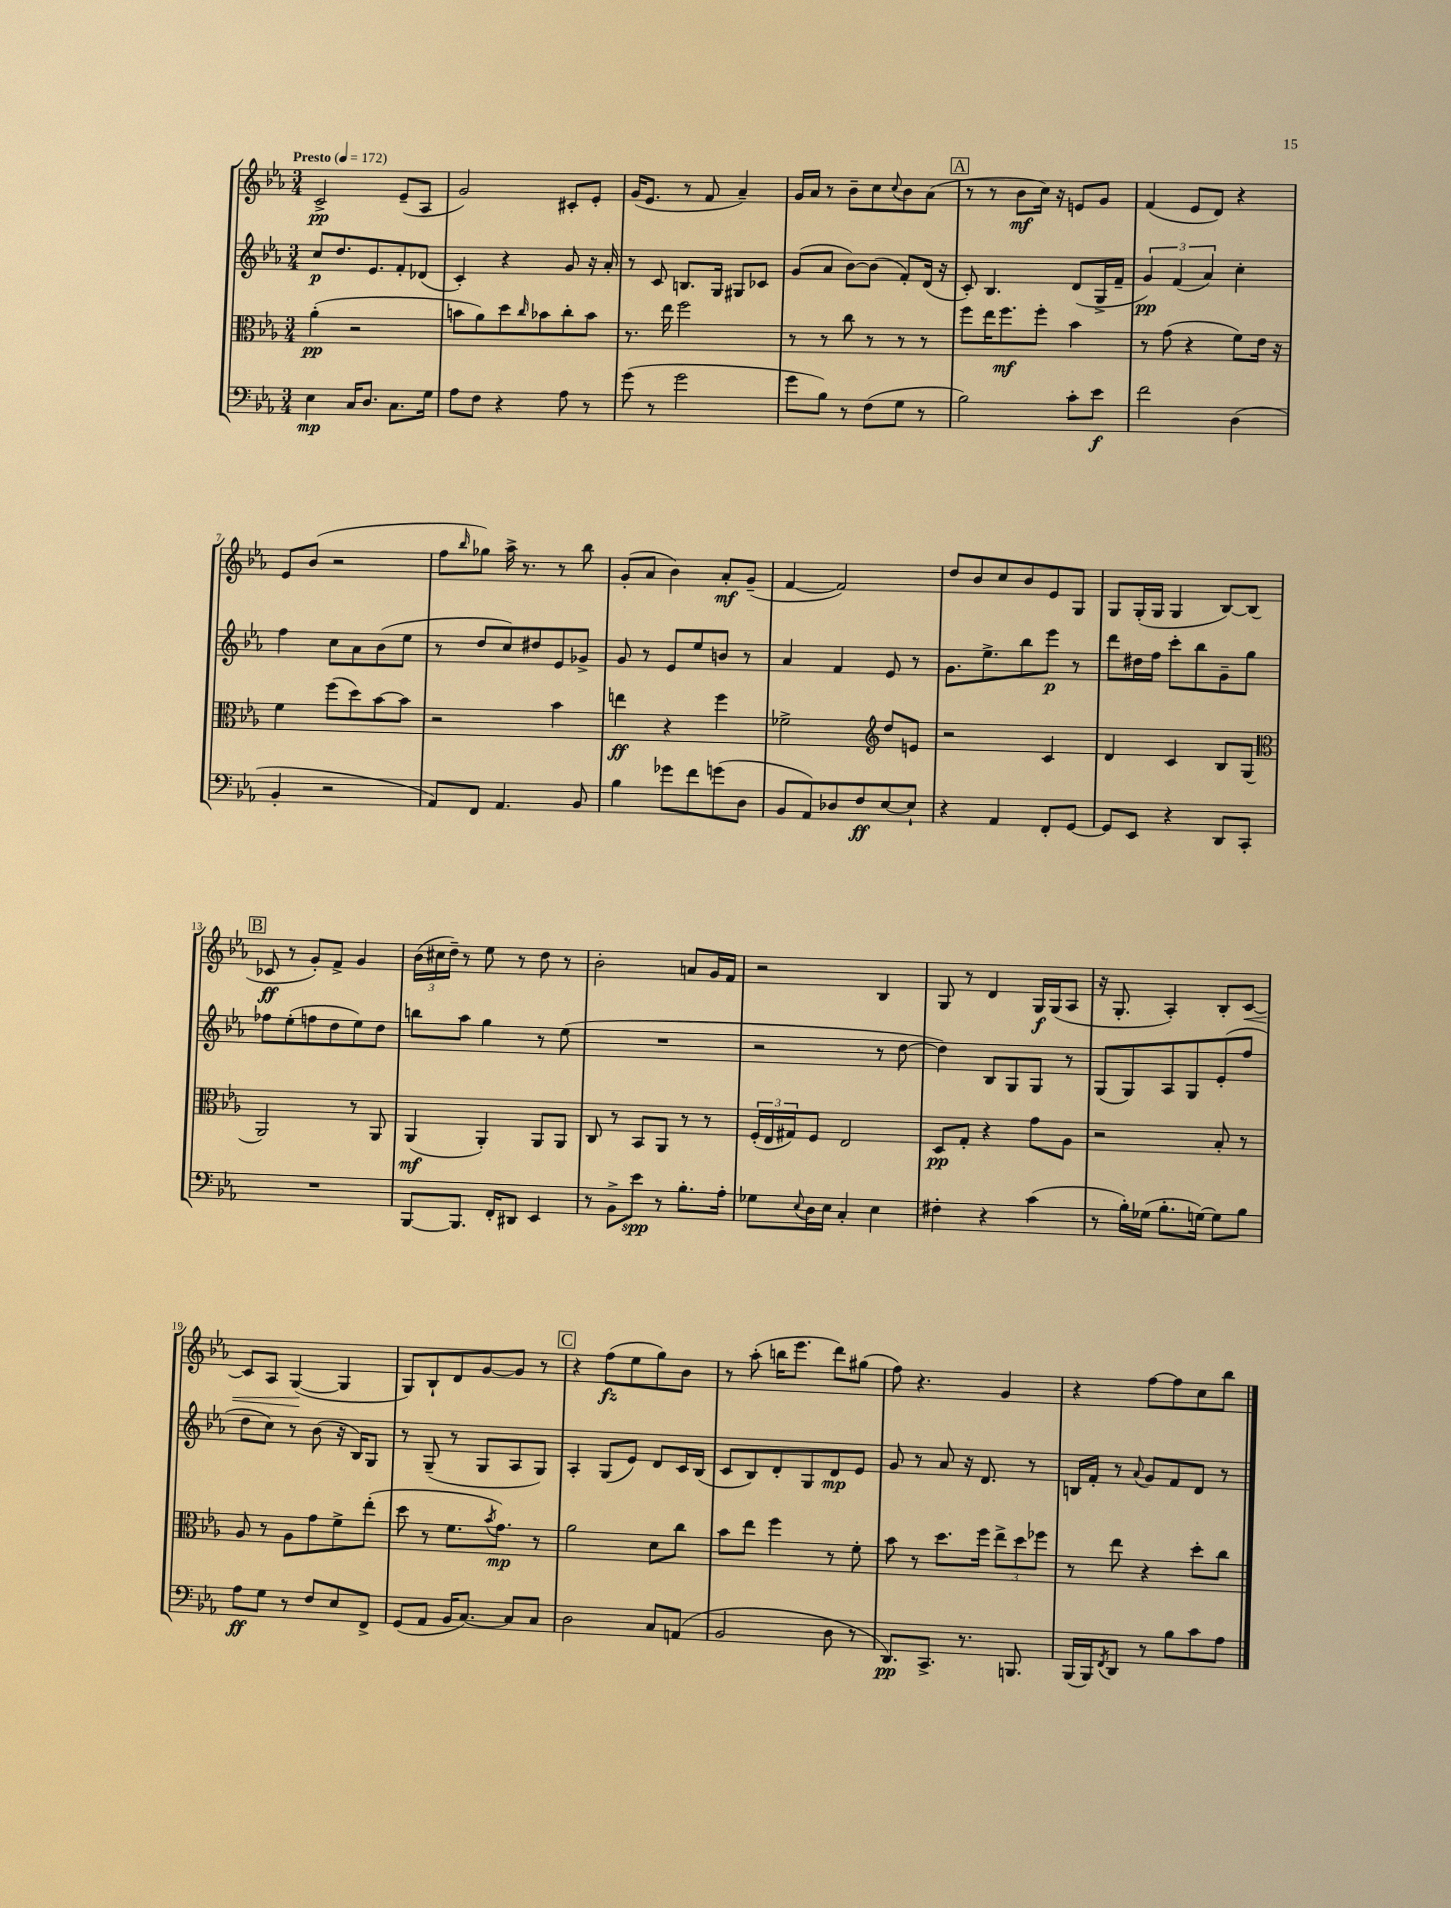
<<
\new StaffGroup <<
\new Staff = "s0" {
    \clef treble \key ees \major \numericTimeSignature \time 3/4 \tempo "Presto" 4 = 172
    c'2->\pp ees'8--( aes8 |
    g'2) cis'8-. ees'8-. |
    g'16( ees'8. r8 f'8 aes'4--) |
    g'16 aes'16 r8 bes'8-- c''8 \appoggiatura { c''8 } bes'8 aes'8( |
    \mark \markup { \box "A" } r8 r8 bes'8\mf c''16) r16 e'8 g'8 |
    f'4( ees'8 d'8) r4 |
    ees'8 bes'8( r2 |
    f''8 \grace { bes''16 } ges''8) aes''16-> r8. r8 bes''8 |
    g'8-.( aes'8 bes'4) aes'8-.\mf g'8--( |
    f'4~ f'2) |
    d''8 bes'8 c''8 bes'8 ees'8 g8 |
    g8 g16-.( g16 g4 bes8~) bes8( |
    \mark \markup { \box "B" } ces'8\ff r8 g'8-.) f'8-> g'4 |
    \tuplet 3/2 { bes'16( cis''16 d''16--) } r8 ees''8 r8 d''8 r8 |
    bes'2-. a'8 g'16 f'16 |
    r2 bes4 |
    g8 r8 d'4 g16\f g16( aes8 |
    r16 g8.-. aes4-.) bes8-. c'8~\< |
    c'8 aes8 g4~\!( g4 |
    g8) bes8-! d'8 g'8~ g'8 r8 |
    \mark \markup { \box "C" } r4 f''8\fz( ees''8 g''8) bes'8 |
    r8 aes''8-.( b''16 ees'''8. d'''8) gis''8( |
    f''8) r4. g'4 |
    r4 f''8~ f''8 c''8 bes''8 \bar "|." |
}
\new Staff = "s1" {
    \clef treble \key ees \major \numericTimeSignature \time 3/4
    c''8\p d''8. ees'8. f'8-. des'8( |
    c'4-.) r4 g'8 r16 aes'16-. |
    r8 c'8 b8. g16 gis8 ces'8 |
    g'8( aes'8 bes'8~) bes'8( f'8-.) d'16( r16 |
    \mark \markup { \box "A" } c'8-.) bes4. d'8( g16-> f'16-- |
    \tuplet 3/2 { g'4\pp) f'4( aes'4) } c''4-. |
    f''4 c''8 aes'8 bes'8( ees''8 |
    r8 d''8 c''8) dis''8 ees'8 ges'8-> |
    g'8 r8 ees'8 ees''8 b'8 r8 |
    aes'4 f'4 ees'8 r8 |
    g'8. ees''8.-> bes''8 ees'''8\p r8 |
    d'''8 dis''16 f''16 c'''8-. bes''8 g'8-- g''8 |
    \mark \markup { \box "B" } fes''8 ees''8-.( f''8 d''8 ees''8) d''8 |
    b''8 aes''8 g''4 r8 ees''8( |
    R2. |
    r2 r8 d''8~ |
    d''4) bes8 g8 g8 r8 |
    g8( g8) aes8 g8 ees'8-.( f''8 |
    d''8 c''8) r8 bes'8( r16 bes16) g8 |
    r8 g8--( r8 g8 aes8 g8) |
    \mark \markup { \box "C" } aes4-. g8( ees'8) d'8 c'16 bes16( |
    c'8 bes8) d'8-. g8 d'8\mp ees'8 |
    g'8 r8 aes'8 r16 d'8. r8 |
    b16 f'16-. r8 \appoggiatura { aes'8 } g'8 f'8 d'8 r8 \bar "|." |
}
\new Staff = "s2" {
    \clef alto \key ees \major \numericTimeSignature \time 3/4
    aes'4-.\pp( r2 |
    b'8 aes'8) d''8 \grace { c''16 } bes'8 c''8-. bes'8 |
    r8. ees''16 f''2 |
    r8 r8 c''8 r8 r8 r8 |
    \mark \markup { \box "A" } f''8 ees''16 f''8.\mf f''8-. bes'4 |
    r8 g'8( r4 f'8) ees'16 r16 |
    f'4 f''8( d''8) bes'8~ bes'8 |
    r2 bes'4 |
    e''4\ff r4 f''4 |
    fes'2-> \clef treble d''8 e'8 |
    r2 c'4 |
    d'4 c'4 bes8 g8( |
    \mark \markup { \box "B" } \clef alto aes,2) r8 aes,8 |
    aes,4\mf( aes,4-.) aes,8 aes,8 |
    c8 r8 bes,8 aes,8 r8 r8 |
    \tuplet 3/2 { f16-.( ees16 gis16) } f8 ees2 |
    d8\pp g8-. r4 g'8 aes8 |
    r2 bes8-. r8 |
    aes8 r8 aes8 g'8 f'8-> ees''8-.( |
    d''8 r8 f'8. \acciaccatura { bes'8 } g'8.\mp) r8 |
    \mark \markup { \box "C" } aes'2 d'8 c''8 |
    bes'8 ees''8 f''4 r8 f'8-. |
    bes'8 r8 d''8. f''16 \tuplet 3/2 { ees''8-> d''8 fes''8 } |
    r8 ees''8 r4 d''8-. c''8 \bar "|." |
}
\new Staff = "s3" {
    \clef bass \key ees \major \numericTimeSignature \time 3/4
    ees4\mp c16 d8. c8. g16 |
    aes8 f8 r4 aes8 r8 |
    g'8( r8 g'2 |
    g'8 bes8) r8 f8( g8 r8 |
    \mark \markup { \box "A" } bes2) c'8-. ees'8\f |
    f'2 d4( |
    bes,4-. r2 |
    aes,8) f,8 aes,4. bes,8 |
    bes4 ges'8 f'8 g'8( d8 |
    bes,8 aes,8) des8 f8\ff ees8~ ees8-! |
    r4 aes,4 f,8-. g,8~ |
    g,8 ees,8 r4 d,8 c,8-. |
    \mark \markup { \box "B" } R2. |
    bes,,8~ bes,,8. f,16-. dis,8 ees,4 |
    r8 bes,8-> ees'8\spp r8 bes8.-. aes16-. |
    ges8 \appoggiatura { ees8 } d16 ees16 c4-. ees4 |
    fis4-. r4 c'4( |
    r8 bes16-.) ges16( bes8.-. g16~) g8 bes8 |
    aes8\ff g8 r8 f8 ees8 f,8-> |
    g,8( aes,8 bes,16 c8.~) c8 c8 |
    \mark \markup { \box "C" } d2 c8 a,8( |
    bes,2 d8 r8 |
    d,8.\pp) c,8.-> r8. b,,8. |
    bes,,16( bes,,16) \acciaccatura { f,8 } d,8 r8 bes8 c'8 aes8 \bar "|." |
}
>>
>>
